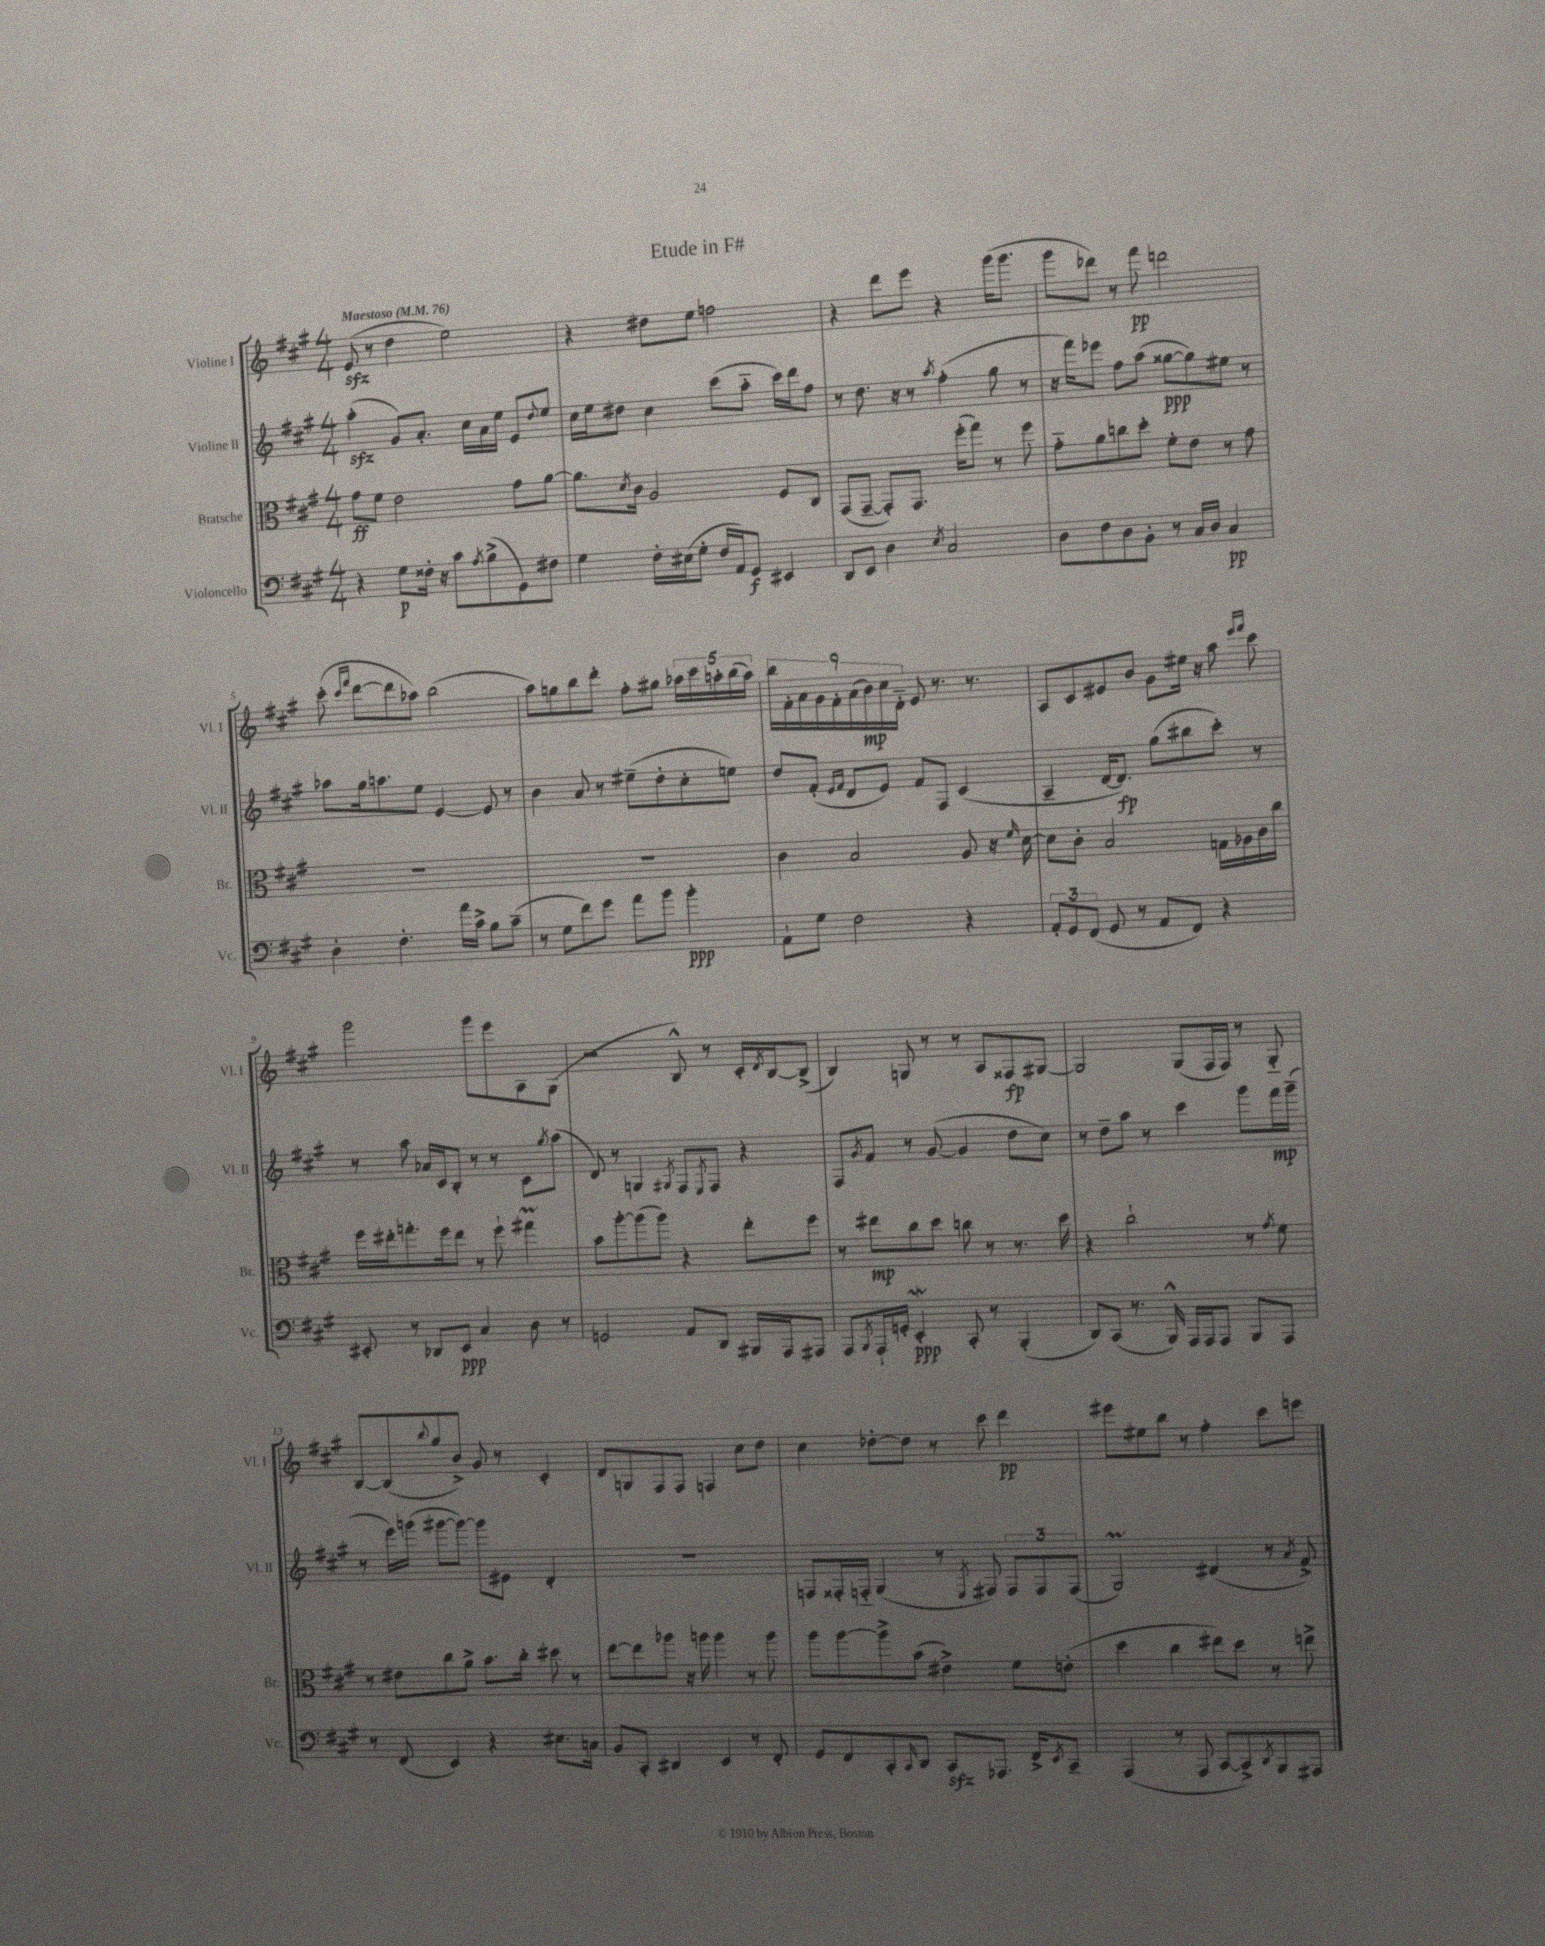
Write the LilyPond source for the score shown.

\header { title = "Etude in F#" }
<<
\new StaffGroup <<
\new Staff = "s0" \with { instrumentName = "Violine I" shortInstrumentName = "Vl. I" } {
    \clef treble \key a \major \numericTimeSignature \time 4/4 \tempo "Maestoso" 4 = 76
    e'8\sfz( r8 d''4 e''2) |
    r4 dis''8 e''8 f''2 |
    r4 d'''8 e'''8 r4 gis'''16( gis'''8. |
    gis'''8 des'''8) r8 fis'''8\pp d'''2 |
    cis'''8-.( \grace { cis'''16 fis'''16 } d'''8~ d'''8 aes''8) b''2( |
    a''8) g''8 b''8 d'''8-. fis''8-. gis''8 \tuplet 5/4 { aes''16 cis'''16 a''16-. b''16( a''16) } |
    \tuplet 9/8 { b''16 fis'16-. a'16 gis'16 fis'16-. a'16( b'16\mp) cis''16 d'16-_ } e'8 r8. r8. |
    a8 cis'8 eis'8 b'8 gis'8 eis''16 r16 a''8 \grace { e'''16 fis'''16 } cis'''8 |
    gis'''2 gis'''8 e'''8 a8 gis8( |
    r2 b8-^) r8 cis'16-. \acciaccatura { d'8 } b16~ b8->( |
    b4) g8 r8 r8 a8 fisis8\fp gis8~ |
    gis2 gis8( fis16 fis16) r8 gis8-_ |
    b8~ b8( \appoggiatura { b''8 } gis''8 b'8->) gis'8 r8 cis'4-. |
    d'8 g8 fis8 fis8 f4 cis''8 d''8 |
    cis''4 des''8~-. des''8 r8 cis'''8 d'''4\pp |
    eis'''8 eis''8 b''8 r8 fis''4-. cis'''8 e'''8 \bar "|." |
}
\new Staff = "s1" \with { instrumentName = "Violine II" shortInstrumentName = "Vl. II" } {
    \clef treble \key a \major \numericTimeSignature \time 4/4
    a''4-.\sfz( gis'8) a'8.-. cis''16 a'16 e''16 e'8 \appoggiatura { d''8 } e''8 |
    cis''16 e''16 dis''8 cis''4 cis'''8( a''8-_ cis'''16) d'''16 fis''8 |
    r8 d''8. r16 r8 \acciaccatura { a''8 } fis''4-.( gis''8 r8 |
    r16 fis'''16) ees'''8 fis''8 a''8( gisis''8~\ppp gisis''8) eis''8 r8 |
    aes''8 gis''16 a''8. e''8 e'4~ e'8 r8 |
    b'4 a'8 r8 eis''8--( d''8-. cis''8-. e''8) |
    d''8 fis'8-.( \grace { e'16 fis'16 } d'8 e'8) fis'8 fis8 cis'4( |
    a4-- d'16~ d'8.\fp) gis''8( bis''8 cis'''8-.) r8 |
    r8 a''8 aes'16 cis'16 b8-. r8 r8 cis'8 \acciaccatura { gis''8 } a''8( |
    d'8) r8 g4 \acciaccatura { gis8 } fis8 \acciaccatura { e8 } fis8 r4 |
    fis8 \acciaccatura { gis'8 } fis'8 r8 gis'8~( gis'4 d''8 cis''8) |
    r8 d''8-- a''8 r8 cis'''4 gis'''8 fis'''16\mp gis'''16--( |
    r8 e'''16) g'''16( gis'''8~ gis'''8~) gis'''8 eis'8 d'4-. |
    R1 |
    f8 fisis16-. f16-_ gis4( r8 \acciaccatura { e8 } fis8) \tuplet 3/2 { fis8 fis8 fis8( } |
    gis2\prall) dis'4( r8 \acciaccatura { a'8 } fis'8->) \bar "|." |
}
\new Staff = "s2" \with { instrumentName = "Bratsche" shortInstrumentName = "Br." } {
    \clef alto \key a \major \numericTimeSignature \time 4/4
    gis'8\ff fis'8 e'2 gis'8 a'8~ |
    a'8. \acciaccatura { d'8 } cis'16 a2 fis8 cis8 |
    gis,8( gis,8~-- gis,8-.) gis,8. fis''16-.( gis''8) r8 fis''8 |
    gis'8-_ a'8 c''8 d''8-. fis'8-. e'8 r8 gis'8 |
    R1 |
    R1 |
    cis'4 b2 a8 r16 \grace { fis'16 } d'16~ |
    d'8 cis'8-. b2 g16 aes16 cis'16 cis''16 |
    fis''16 eis''16-. g''8.-. fis''16 eis''8 r8 fis''8-! gis''4\prall |
    b'8 a''8~-. a''8( a''8) r4 e''8-. fis''8 |
    r8 eis''8\mp cis''8 d''8 c''8 r8 r8. d''16 |
    r4 cis''2-! r8 \acciaccatura { gis'8 } fis'8 |
    r8 eis'8 cis''8 a'8-> b'8. cis''16-. dis''8 r8 |
    e''8~ e''8 aes''8 r16 a''16 a''4 r8 a''8 |
    a''8 a''8~ a''8-> b'8( eis'4->) fis'8 e'8-.( |
    d''4 cis''4 eis''8) d''8 r8 e''8-> \bar "|." |
}
\new Staff = "s3" \with { instrumentName = "Violoncello" shortInstrumentName = "Vc." } {
    \clef bass \key a \major \numericTimeSignature \time 4/4
    r4 gis8\p fisis16-. r16 cis'8 \acciaccatura { a8 } b8->( gis,8) fis8 |
    gis4 fis16-. eis16( gis8-. fis16 a,16) gis,8\f eis,4 |
    d,8 e,8 d4 \acciaccatura { e8 } cis2 |
    d8 fis8 d8 b,8-. r8 cis16 d16 cis4\pp |
    d4-. fis4.-. a'16 cis'16-> b8 cis'8--( |
    r8 gis8 fis'8) gis'8 a'8 b'8 b'4-.\ppp |
    a,8-! gis8 fis2 r4 |
    \tuplet 3/2 { a,8-. gis,8 fis,8( } gis,8 r8 a,8 fis,8) r4 |
    eis,8-. r8 des,8 eis,8\ppp cis4 d8 r8 |
    g,2 a,8 d,8 bis,,16 a,,16 ais,,8 |
    a,,8 \acciaccatura { b,,8 } a,,16-! g,16-. e,4-.\mordent\ppp cis,8-. r8 b,,4-.( |
    d,8) cis,8( r8. b,,16-^) a,,16 a,,16 a,,8 b,,8 a,,8 |
    r8 fis,8( e,4) r4 eis8. c16 |
    b,8 cis,8-. dis,4 e,4 r8 fis,8-. |
    gis,8 fis,8 cis,8-. \grace { cis,16 } d,8 cis,8\sfz aes,,8. fis,16-> \acciaccatura { e,8 } cis,8-- |
    a,,4( r8 a,,8 cis,8~ cis,8->) \acciaccatura { d,8 } b,,8 ais,,8 \bar "|." |
}
>>
>>
